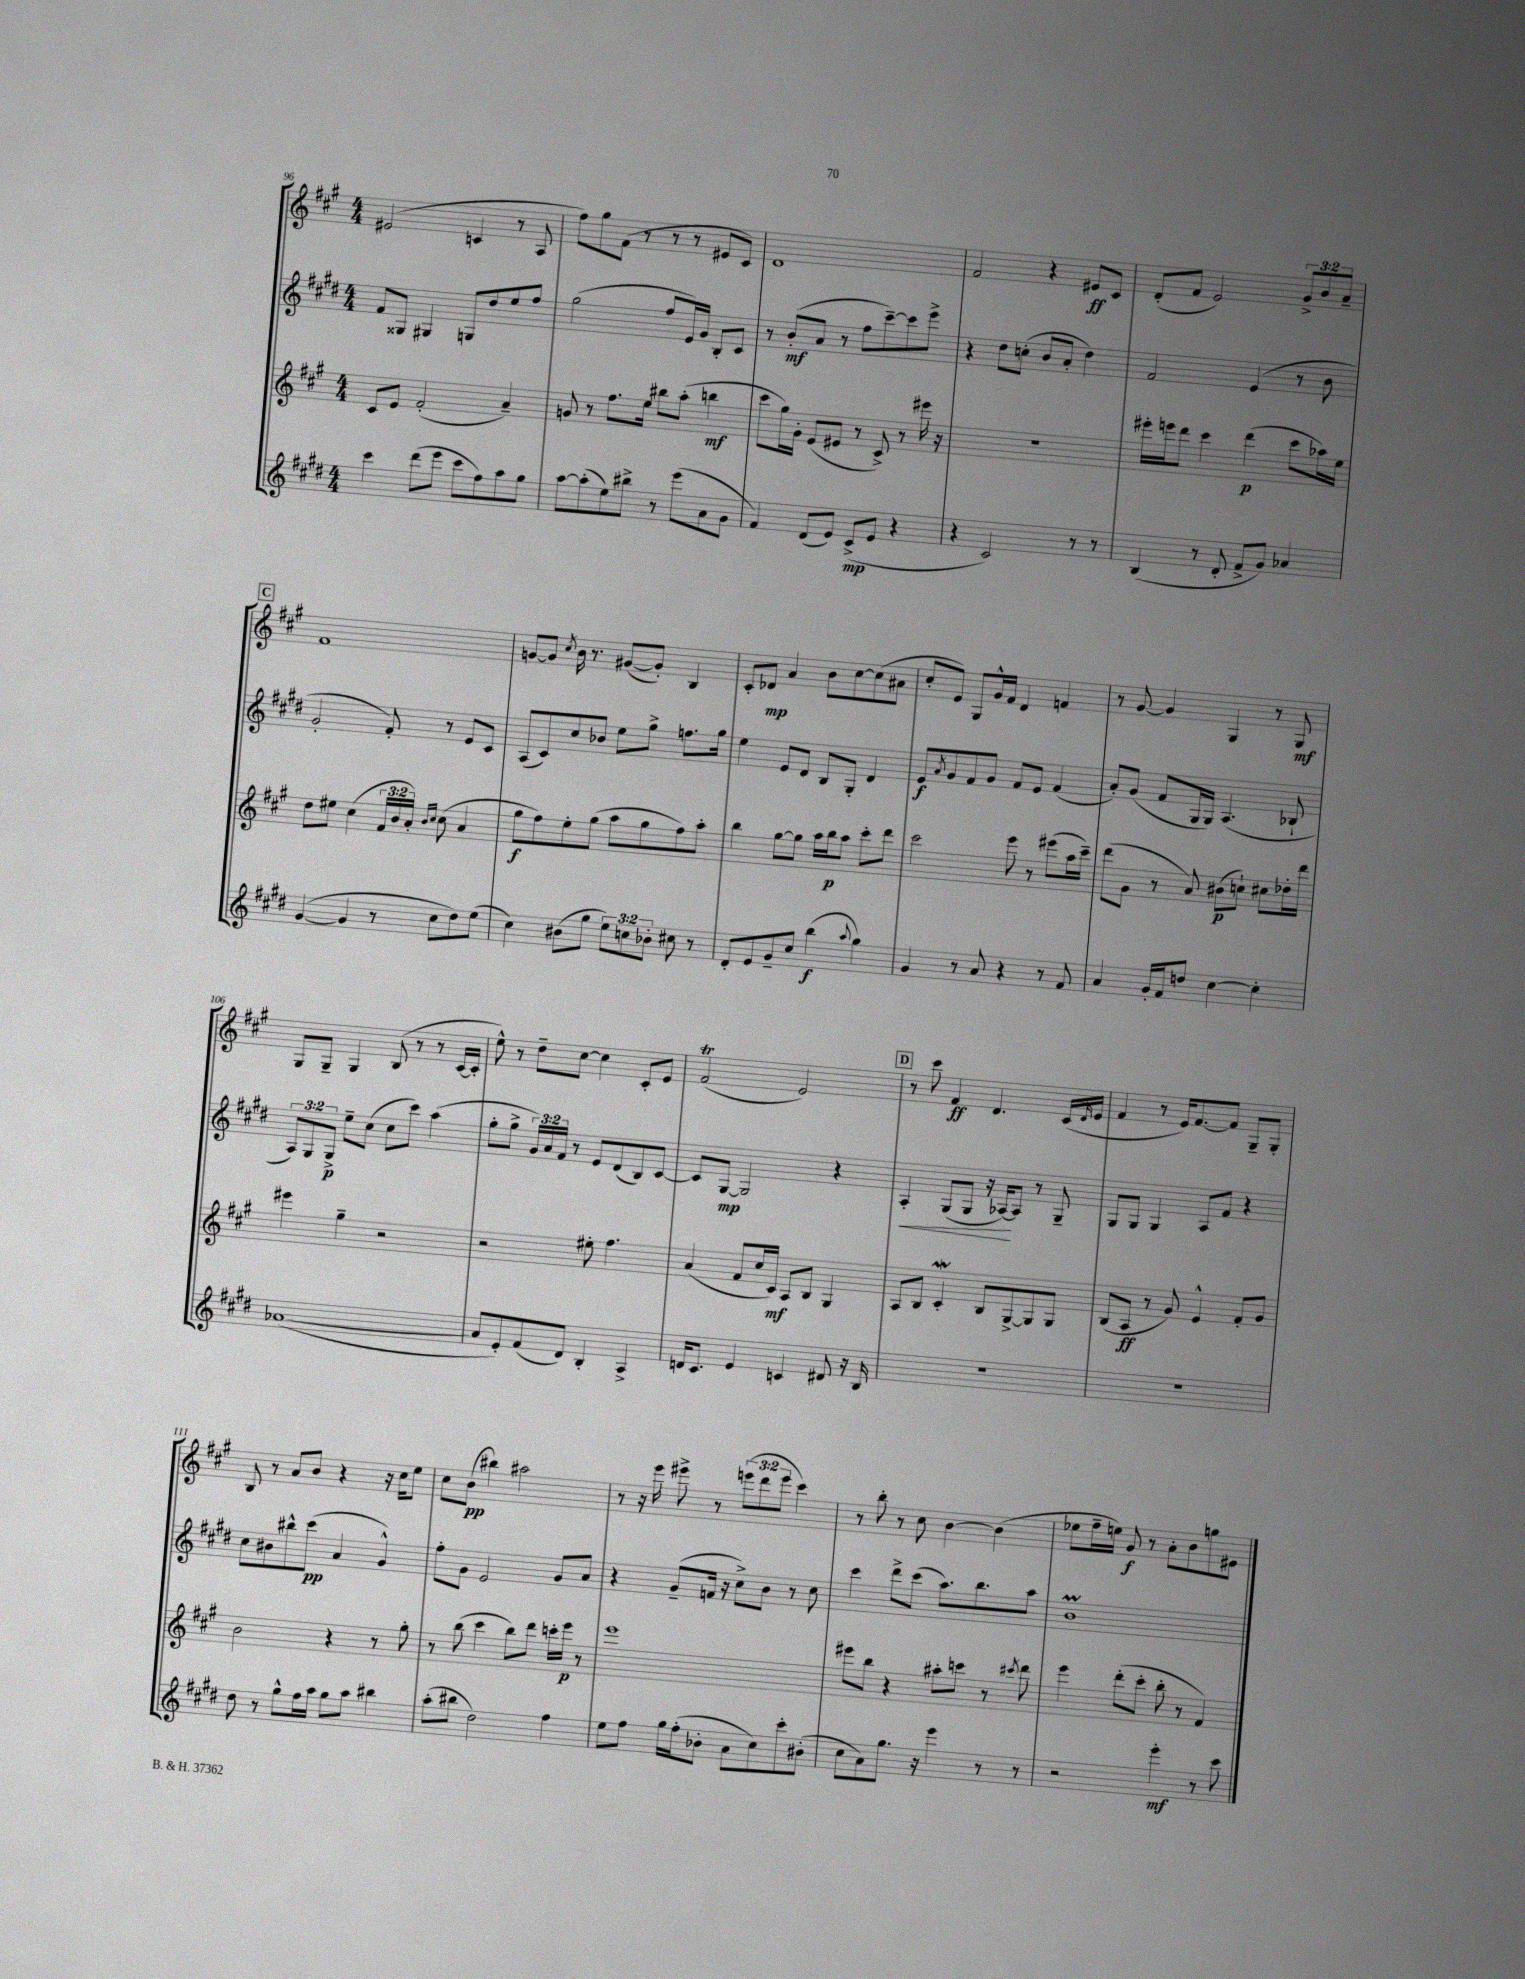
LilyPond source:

<<
\new StaffGroup <<
\new Staff = "s0" {
    \clef treble \key a \major \numericTimeSignature \time 4/4 \override Staff.TupletNumber.text = #tuplet-number::calc-fraction-text
    eis'2( c'4 r8 a8 |
    fis''8) gis''8 fis'8( r8 r8 r8 eis'8 cis'8) |
    d'1 |
    fis'2 r4 eis'8\ff cis'8 |
    d'8-.( fis'8 e'2) \tuplet 3/2 { gis'8-> b'8 a'8-- } |
    \mark \markup { \box "C" } fis'1 |
    g'8~ g'8 \acciaccatura { cis''8 } b'16 r8. gis'8~( gis'8-.) b4 |
    cis'8-. des'8\mp a'4 b'8 cis''8~ cis''8( ais'8 |
    cis''8-. e'8) gis8 gis'16-^ fis'16 d'4 f'4 |
    r8 gis'8~ gis'4 gis4 r8 gis8\mf |
    gis8 gis8-- gis4 b8( r8 r8 cis'16~ cis'16-. |
    e''8-^) r8 d''8-- cis''8~ cis''4 cis'8-. e'8 |
    fis'2\trill( e'2) |
    \mark \markup { \box "D" } r8 cis'''8 fis'4\ff d'4. cis'16( \grace { d'16 } e'16 |
    fis'4 r8 e'16) fis'8.~ fis'8 gis8-- gis8-. |
    b8 r8 a'8 b'8 r4 r16 cis''16 e''8 |
    cis''8 b'8\pp( bis''4) ais''2 |
    r8 r16 e'''16 eis'''8-> r8 \tuplet 3/2 { e'''8( d'''8 e'''8 } cis'''4) |
    r8 b''8-. r8 cis''8 b'4~ b'4( |
    ees''8 fis''16-- e''16) gis'8\f r8 a'8-. b'8 g''8 eis'8 \bar "|." |
}
\new Staff = "s1" {
    \clef treble \key e \major \numericTimeSignature \time 4/4 \override Staff.TupletNumber.text = #tuplet-number::calc-fraction-text
    fis'8 gisis8 gis4 g8 dis''8 e''8 fis''8 |
    gis''2( fis''8 e'16) gis'16 b8-. cis'8 |
    r8 b'8-.\mf( a'8 r8 fis''8 cis'''8~--) cis'''8 e'''8-> |
    r4 dis''8 c''8-.( b'8 a'8-. dis''4) |
    fis'2 e'4( r8 b'8 |
    \mark \markup { \box "C" } gis'2-. fis'8-.) r8 e'8 cis'8 |
    a8( cis'8) cis''8 bes'8 e''8 gis''8-> f''8. gis''16 |
    e''4 e'8 dis'8 b8 gis8-. dis'4 |
    e'8\f \acciaccatura { a'8 } gis'8 fis'8 gis'8 fis'8 e'8 fis'4( |
    a'8-.) gis'8( fis'8 gis16 gis16) a4.( bes8-! |
    \tuplet 3/2 { a8) gis8 gis8->\p } e''8-- cis''8( cis''8 cis'''8) a''4( |
    gis''8-. gis''8-> \tuplet 3/2 { gis'16) a'16 fis'16 } r8 e'8 dis'8( b8) cis'8~ |
    cis'8 gis8~\mp gis2 r4 |
    \mark \markup { \box "D" } a4-.\< gis8( gis8 r16 aes16~\!) aes8 r8 gis8-- |
    gis8 gis8 gis4 a8 fis'8 r4 |
    cis''8 bis'8 bis''8-^ cis'''8\pp( a'4 gis'4-^) |
    fis''8-. gis'8 e'2 gis'8 a'8 |
    r4 gis'8--( f'16 r16 cis''8->) b'8 r8 cis''8 |
    cis'''4 dis'''8-> cis'''8( a''8.) b''8. a''8 |
    b'1\prall \bar "|." |
}
\new Staff = "s2" {
    \clef treble \key a \major \numericTimeSignature \time 4/4 \override Staff.TupletNumber.text = #tuplet-number::calc-fraction-text
    cis'8 e'8 fis'2-.( a'4--) |
    g'8 r8 fis''8. e''16 bis''8 a''8-.( b''4\mf |
    cis'''8 gis''16) gis'16-. e'8( eis'8 r8 cis'8->) r8 eis'''16 r16 |
    R1 |
    eis'''16-. e'''16 d'''8 cis'''4 d'''4\p( cis'''8 aes''16) e''16 |
    \mark \markup { \box "C" } d''8 eis''8 cis''4( \tuplet 3/2 { fis'16 b'16 a'16-.) } \grace { b'16 cis''16 } cis''8( a'4 |
    gis''8\f fis''8) e''8-. gis''8( a''8 gis''8 fis''8) a''8-. |
    b''4 gis''8~ gis''8 a''16 b''16\p a''8 cis'''8-. d'''8 |
    cis'''2 e'''8 r8 eis'''8( a''16 cis'''16--) |
    d'''8( gis'8 r8 a'8) bis'8\p( c''8-!) cis''8 des''16-. d'''16 |
    eis'''4 gis''4-- r2 |
    r2 eis''8-. fis''4. |
    a'4( fis'8 cis''16 cis'16\mf) a8 b8 gis4 |
    \mark \markup { \box "D" } a8 b8 cis'4-.\mordent b8 gis8~-> gis8 gis8 |
    b8( a8\ff r8 gis'8) e'4-^ fis'8-. gis'8 |
    b'2 r4 r8 gis''8-. |
    r8 b''8( cis'''4 b''8) d'''8 c'''16-. e'''16\p r8 |
    e'''1 |
    eis'''8 b''8 r4 ais''8-. c'''8 r8 \acciaccatura { cis'''8 } d'''8 |
    e'''4 d'''8-.( cis'''8-. b''8-. r8 fis'4) \bar "|." |
}
\new Staff = "s3" {
    \clef treble \key e \major \numericTimeSignature \time 4/4 \override Staff.TupletNumber.text = #tuplet-number::calc-fraction-text
    cis'''4 dis'''8( e'''8 cis'''8 fis''8) a''8 gis''8 |
    a''8~ a''8-.( e''8) bis''8-> r8 e'''8( a'8 gis'8 |
    fis'4) dis'8( e'8) cis'8->\mp( e'8 r4 |
    r4 cis'2) r8 r8 |
    b4( r8 dis'8-. fis'8-> gis'8) aes'4 |
    \mark \markup { \box "C" } gis'4~( gis'4 r8 cis''8 dis''8) e''8( |
    cis''4) bis'8( gis''8 \tuplet 3/2 { e''8) c''8 bes'8-. } cis''8 r8 |
    dis'8-. e'8 gis'8-- cis''8 b''4\f( \appoggiatura { a''8 } gis''4) |
    gis'4 r8 a'8 r4 r8 fis'8 |
    a'4 gis'16-. fis'16 d''8 cis''4~ cis''4-. |
    aes'1~( |
    aes'8 e'8-.) fis'8( dis'8) b4-. a4-> |
    d'16 cis'8. e'4 c'4 dis'8 r16 b16 |
    \mark \markup { \box "D" } R1 |
    R1 |
    dis''8 r8 gis''8-^ fis''16 a''16 gis''8 a''8 bis''4 |
    a''8-.( bis''8 dis''2) fis''4 |
    e''8 fis''8 gis''16 fis''16-.( bes'8-. a'8 cis''8) cis'''8-. bis'8-.( |
    cis''8 a'8) gis''8. r16 e'''4 r8 r8 |
    r2 e'''4-.\mf r8 cis'''8 \bar "|." |
}
>>
>>
\layout { \context { \Score currentBarNumber = #96 } }
